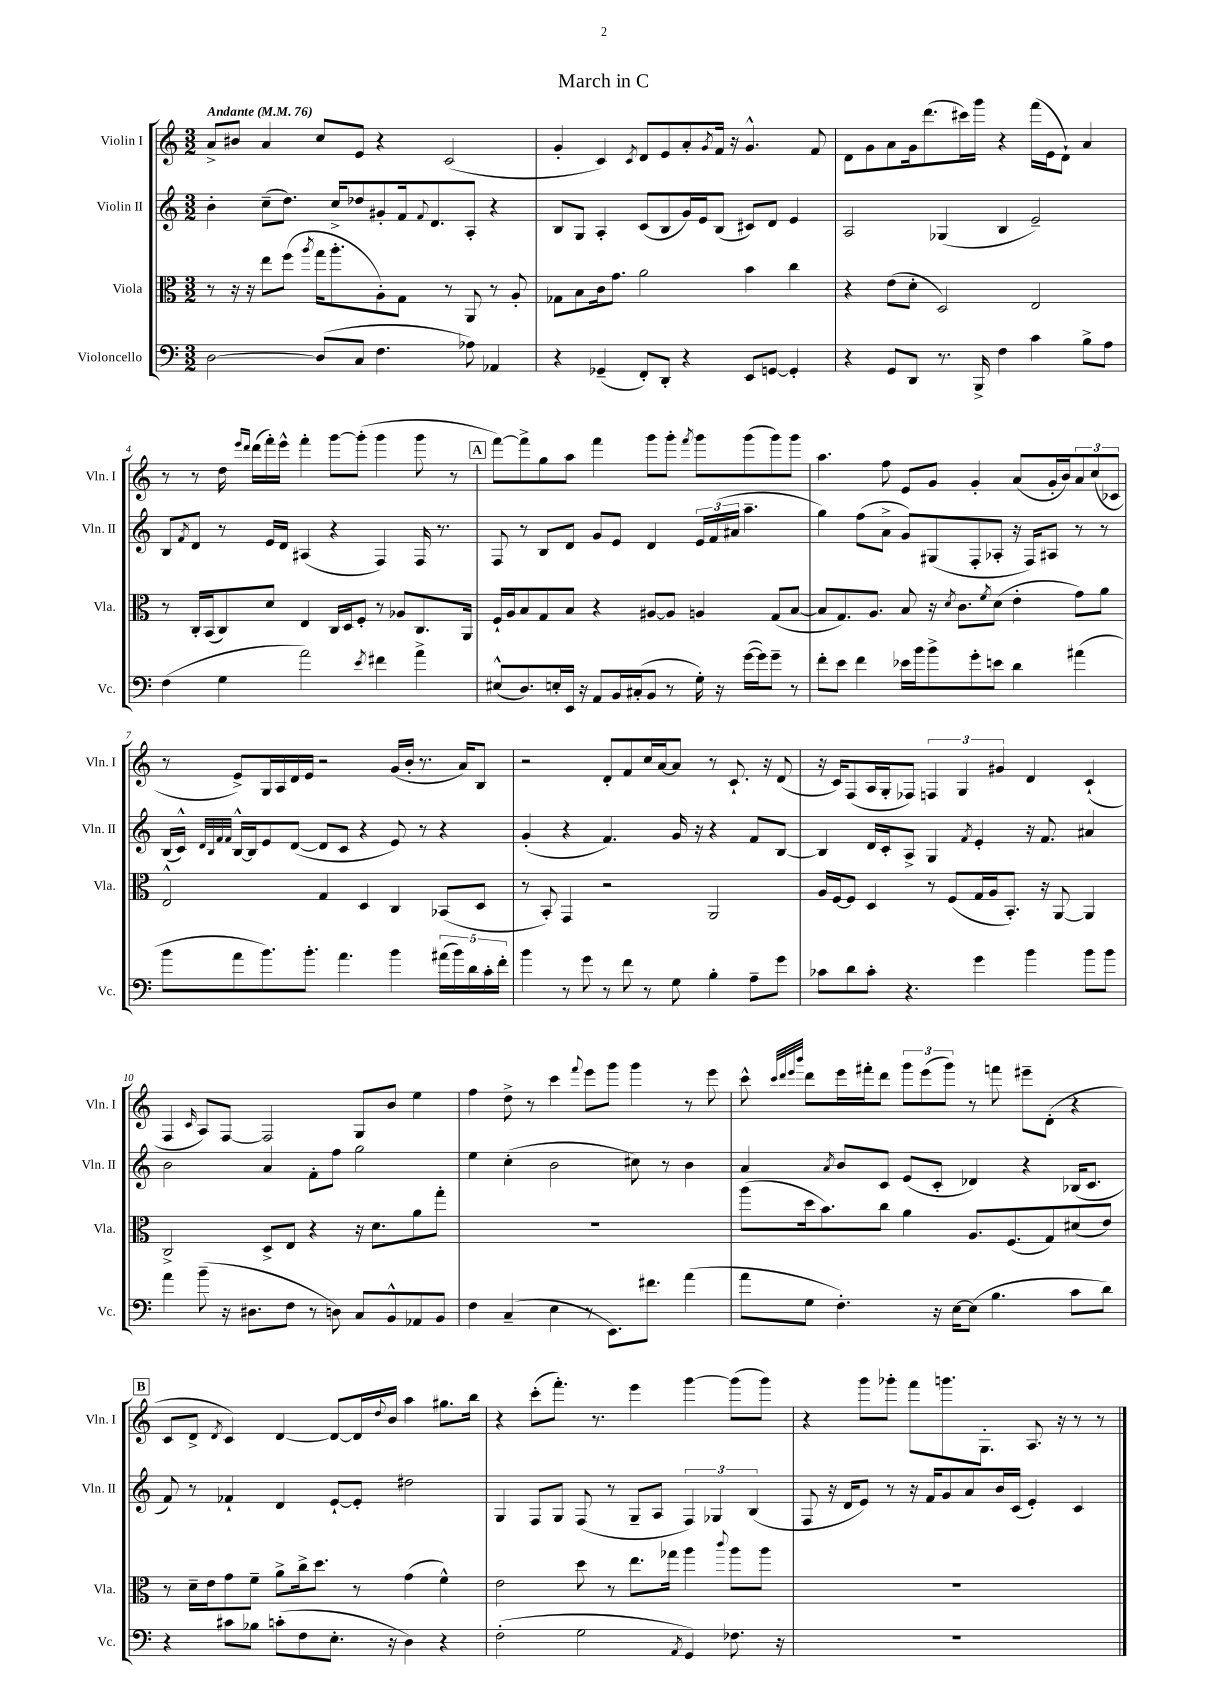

**kern	**kern	**kern	**kern
*staff4	*staff3	*staff2	*staff1
*clefF4	*clefC3	*clefG2	*clefG2
*k[]	*k[]	*k[]	*k[]
*M3/2	*M3/2	*M3/2	*M3/2
*MM76	*MM76	*MM76	*MM76
[2D	8r	4b'	8a^
.	16r	.	8b#
.	16r	.	.
.	8ee	(8cc~	4a
.	(8ff	8.dd)	.
.	8qaa	.	.
(8D]	16gg	.	8cc
.	8.aa'	16cc^	.
8C	.	8dd-	8e
4.F	8A')	8g#'	4r
.	8G	16f	.
.	.	8qqf	.
.	.	8.d	.
.	8r	.	(2c
8A-)	8AA	8A'	.
4AA-	8r	4r	.
.	8A'	.	.
=	=	=	=
4r	8G-	8B	4g'
.	8B	8G	.
(4GG-~	16c	4A'	4c)
.	8.g	.	.
.	.	.	8qc
8FF')	2a	(8c	8d
8DD'	.	8B	8e
4r	.	16g)	8a'
.	.	16e	.
.	.	.	8qg
.	.	(8B	16f
.	.	.	16r
8EE	4b	8c#)	4.g^^
[8GG	.	8d	.
4GG']	4cc	4e	.
.	.	.	8f
=	=	=	=
4r	4r	2A	8d
.	.	.	8g
8GG	(8e	.	8a
8DD	8d'	.	16g
.	.	.	(8.ddd
8.r	2D)	(4G-	.
.	.	.	16ccc#)
16BBB^	.	.	16ggg
4F	.	4B	4r
4c	2E	2e~)	(16fff
.	.	.	16e
.	.	.	8d`)
8B^	.	.	4a
8A	.	.	.
=	=	=	=
(4F	8r	8B	8r
.	.	8qf	.
.	16C'	8d	8r
.	(16BB	.	.
4G	8C)	8r	16dd
.	.	.	16qqeee
.	.	.	16qqddd
.	.	.	(16ddd
.	8d	16e	16fff')
.	.	16d	16eee^^
2a)	4E	(4A#	4fff'
.	16C	4r	[8ggg
.	16D	.	.
.	8F'	.	(8ggg']
8qe	.	.	.
4f#	8r	4F)	4ggg
.	8A-	.	.
4a^	8.C	16F	8ggg
.	.	8.r	.
.	.	.	8r
.	16AA	.	.
=	=	=	=
(8E#^^	16F`	8F	[8fff)
.	16A	.	.
8.D)	8B	8r	8fff^]
.	8G	8B	8gg
16E'	.	.	.
16EE	8B	8d	8aa
16r	.	.	.
8AA	4r	8g	4fff
16BB	.	8e	.
(16C#'	.	.	.
8BB	[8A#	4d	8ggg
8r	8A#]	.	8ggg'
.	.	.	8qfff
16G')	4A	24e	8ggg
.	.	(24f	.
16r	.	.	.
.	.	24a#	.
([16g	.	4.aa~	(8ggg
16g])	.	.	.
8g~	(8G	.	8ggg)
8r	[8B	.	8ggg
=	=	=	=
8f'	8B]	4gg)	4.aa
8e	8.G)	.	.
4f	.	(8ff	.
.	8.A	.	.
.	.	8a^	8ff
16e-	8B	8g)	8e
16b	.	.	.
8b^	16r	(8G#	8g
.	8qd	.	.
.	8.c	.	.
8g'	.	8F'	4g'
.	8qf	.	.
8e	(8d	8A-'	.
4d	4e'	16r	(8a
.	.	16F)	.
.	.	8A#	16g'
.	.	.	16b)
(4a#	8g)	8r	12a
.	.	.	(12cc
.	8a	8r	.
.	.	.	12c-
=	=	=	=
8b	2E^^	(16B	8r
.	.	16c^^)	.
.	.	32qqd	.
.	.	32qqB	.
.	.	32qqf	.
.	.	32qqf	.
8a	.	[16B^^	8e^)
.	.	16B]	.
8.b)	.	8e	16G
.	.	.	16A
.	.	([8d	16d
8.b'	.	.	16e
.	4G	8d]	2r
4.a	.	8c	.
.	4D	4r	.
4b	4C	8e)	(16g
.	.	.	16b'
.	.	8r	8.r
(20a#	(8BB-	4r	.
20b)	.	.	.
.	.	.	16a)
20d	.	.	.
.	8D	.	8B
20c'	.	.	.
20f'	.	.	.
=	=	=	=
4b	8r	(4g'	2r
.	8BB')	.	.
8r	4GG	4r	.
8g	.	.	.
8r	2r	4.f)	8d'
8f	.	.	8f
8r	.	.	16cc
.	.	.	[16a
8G	.	16g	8a]
.	.	16r	.
4B'	2AA	4r	8r
.	.	.	8.c`
8A~	.	8f	.
.	.	.	16r
8g	.	[8B	(8d
=	=	=	=
8c-	16A	4B]	16r
.	[16F	.	16c)
8d	8F]	.	(8F
8c-'	4D	16d	16A
.	.	16c'	16G'
4.r	.	8A^	8F-)
.	8r	4G	6F
.	(8F	.	.
.	.	.	6G
.	.	8qf	.
4g	16G	4e'	.
.	16A	.	.
.	.	.	6g#
.	8.BB')	.	.
4b	.	16r	4d
.	16r	8.f	.
.	[8AA	.	.
8b	4AA]	4a#	(4c`
8b	.	.	.
=	=	=	=
4a	2C^	2b	4F
.	.	.	16qqc
(8b~	.	.	8A)
16r	.	.	[8F
8.D#	.	.	.
.	8D^	4a	2F]
8F	8E	.	.
8r	4r	8f'	.
8D)	.	8ff	.
8C	16r	2gg	8G
.	8.d	.	.
8BB^^	.	.	8b
8AA-	8a	.	4ee
8BB	8gg'	.	.
=	=	=	=
4F	1.r	4ee	4ff
(4C~	.	(4cc'	8dd^
.	.	.	8r
4E	.	2b	4ccc
.	.	.	8qqfff
8r	.	.	8eee
8.EE)	.	.	8ggg
.	.	8cc#)	4ggg
8.f#	.	.	.
.	.	8r	.
(4a	.	4b	8r
.	.	.	8eee
=	=	=	=
8a	(8aa	4a	8ccc^^
.	.	.	32qqccc
.	.	.	32qqddd
.	.	.	32qqeee
.	.	.	32qqbbb
8G	16dd	.	8ddd
.	8.b)	.	.
.	.	8qa	.
4.F')	.	8b	16eee
.	.	.	16fff#'
.	8cc	8c	8ddd
.	4a	(8e	12ggg
.	.	.	(12eee
16r	.	8c'	.
.	.	.	12ggg)
[16E	.	.	.
(8E]	8.A	4d-)	8r
4.B	.	.	8fff
.	(8.F	.	.
.	.	4r	8eee#~
.	8G)	.	(8d'
8c	(8d#	(16B-	4r
.	.	8.c	.
8d)	8e)	.	.
=	=	=	=
4r	8r	8f)	8c
.	16d~	8r	8d^
.	16e	.	.
.	.	.	8qd
8c#	8g	4f-`	4c)
8B-	8f~	.	.
(8c'	8a^	4d	[4d
8F	16cc^	.	.
.	8.dd	.	.
8.E'	.	[8e`	8d_
.	8r	8e']	16d]
.	.	.	8qqdd
16r	.	.	16b
4D)	(4g	2dd#	4aa
4r	4f^^)	.	8.gg#
.	.	.	16bb
=	=	=	=
(2F'	2e	4G	4r
.	.	8F	(8ccc'
.	.	8G	8.fff')
2G	8dd	(8F	.
.	.	.	8.r
.	8r	8r	.
.	8.ee	8G~	4eee
.	.	8A	.
.	16gg-	.	.
8qAA	.	.	.
4GG)	4aa	6F)	[4ggg
.	.	6G-	.
.	8qqccc	.	.
8.F-	8aa	.	(8ggg]
.	.	(6B	.
.	8aa	.	8ggg)
16r	.	.	.
=	=	=	=
1.r	1.r	8F	4r
.	.	16r	.
.	.	16d	.
.	.	8e)	8ggg
.	.	8r	8ggg-'
.	.	16r	8fff
.	.	16f	.
.	.	8g	8.ggg
.	.	8a	.
.	.	.	8.G'
.	.	16b	.
.	.	(16c	.
.	.	4e')	8.A
.	.	.	16r
.	.	4c	8r
.	.	.	8r
==	==	==	==
*-	*-	*-	*-
